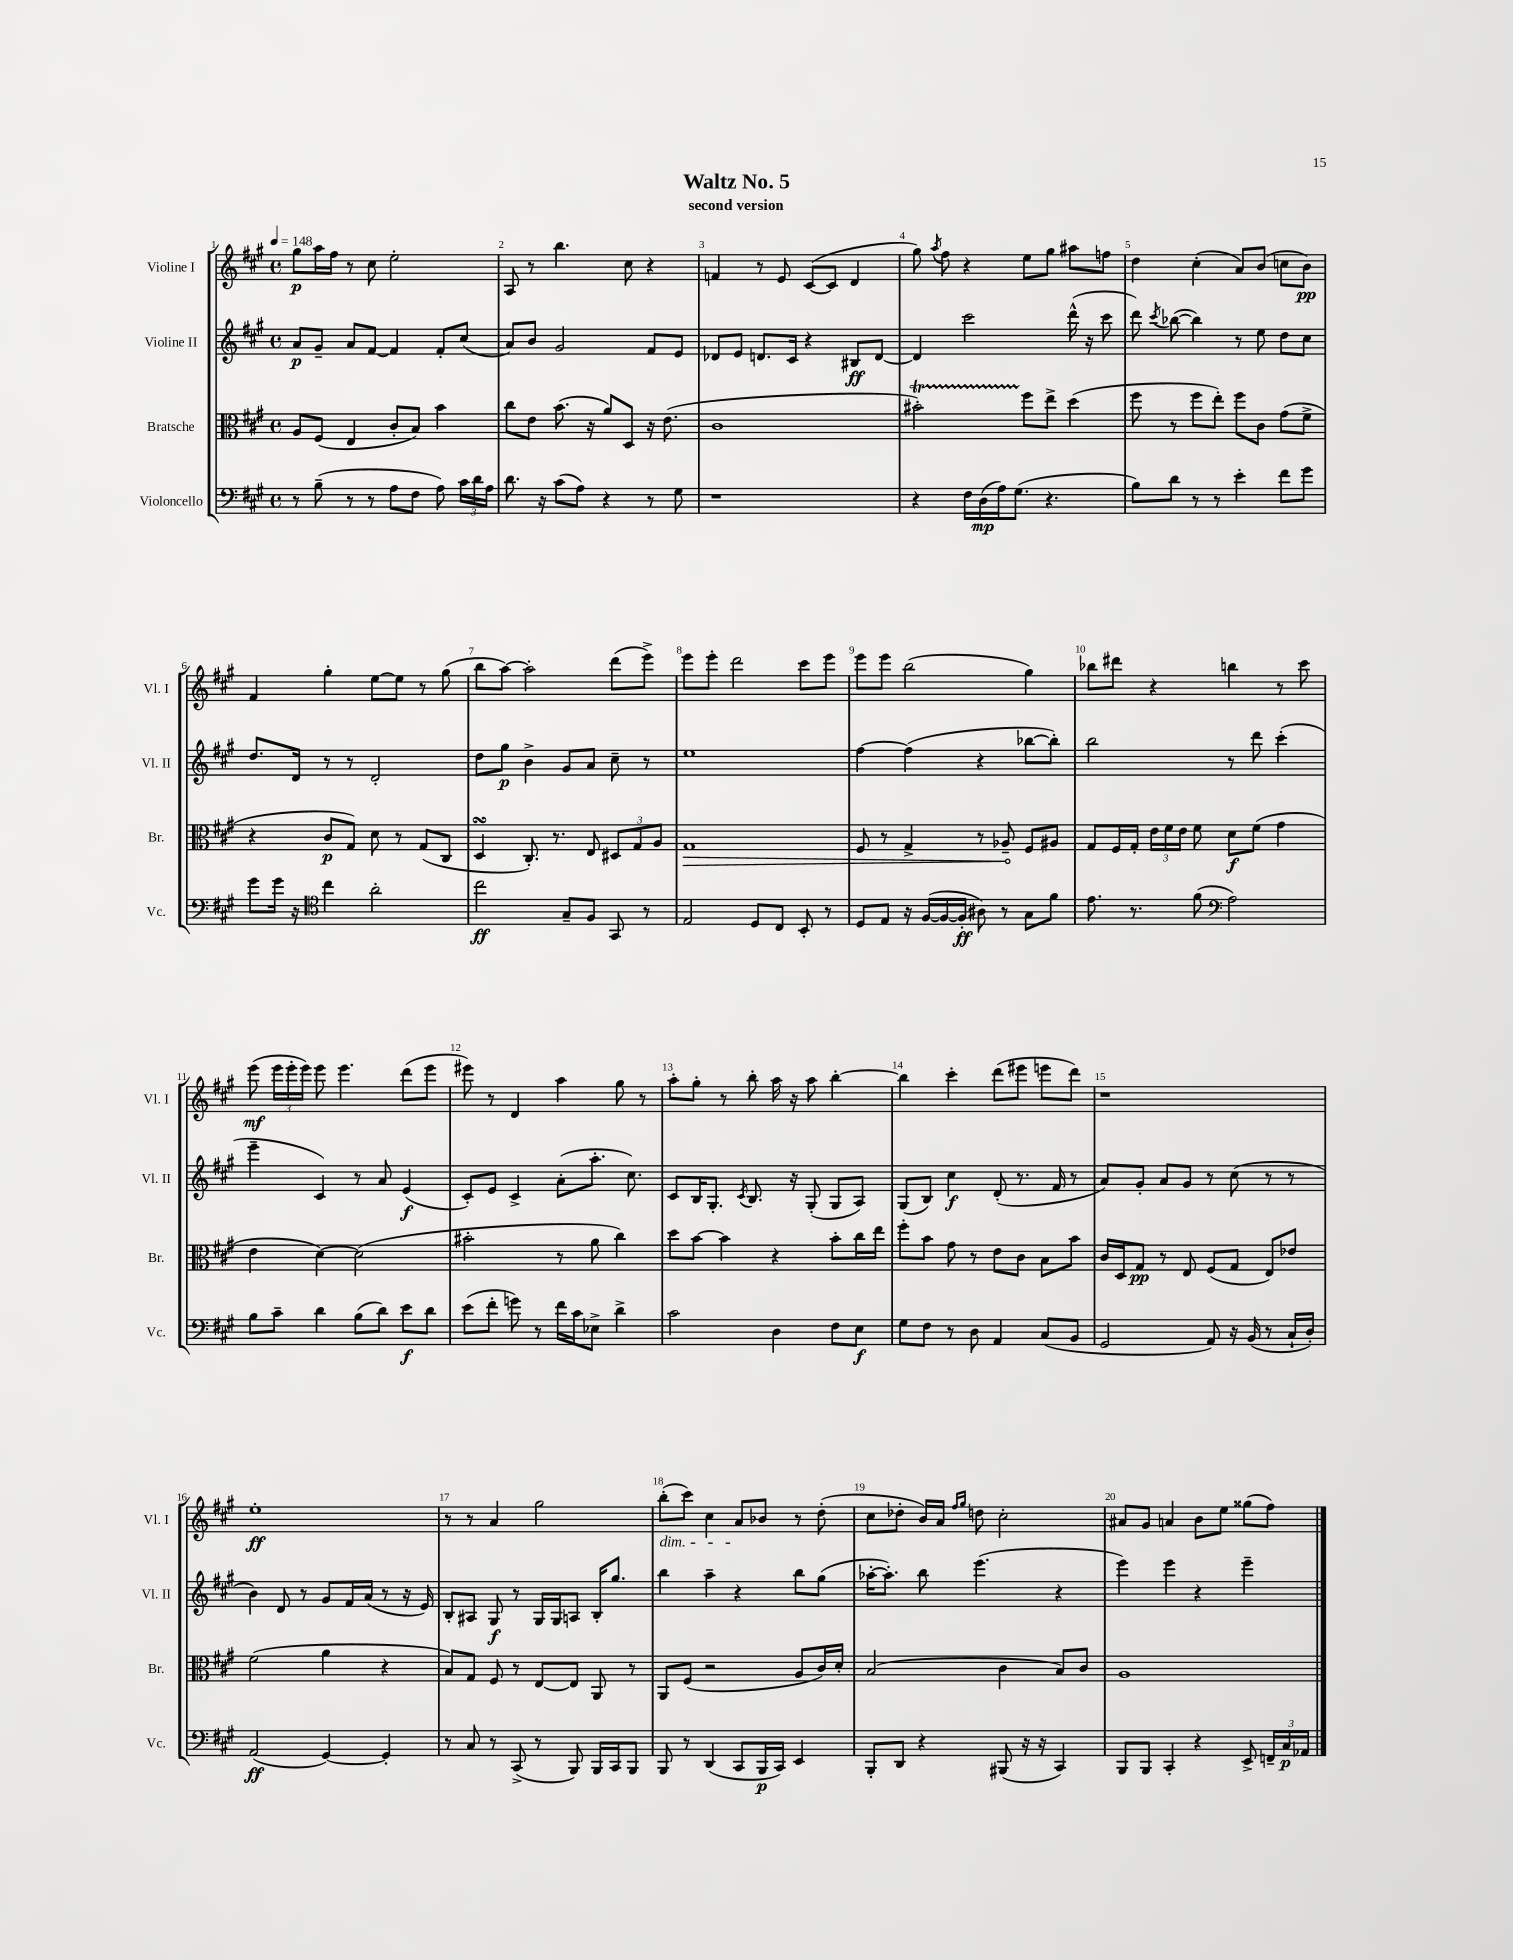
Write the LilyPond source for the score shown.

\header { title = "Waltz No. 5" subtitle = "second version" }
<<
\new StaffGroup <<
\new Staff = "s0" \with { instrumentName = "Violine I" shortInstrumentName = "Vl. I" } {
    \clef treble \key a \major \defaultTimeSignature \time 4/4 \tempo 4 = 148
    \autoBeamOff gis''8[\p a''16 fis''16] r8 cis''8 e''2-. |
    a8 r8 b''4. cis''8 r4 |
    f'4 r8 e'8 cis'8[~( cis'8] d'4 |
    gis''8) \acciaccatura { a''8 } fis''8 r4 e''8[ gis''8] ais''8[ f''8] |
    d''4 cis''4-.( a'8[) b'8]( c''8[ b'8]\pp) |
    fis'4 gis''4-. e''8[~ e''8] r8 gis''8( |
    b''8[ a''8]~) a''2-. d'''8[( e'''8]->) |
    e'''8[ e'''8]-. d'''2 cis'''8[ e'''8] |
    e'''8[ e'''8] b''2( gis''4) |
    bes''8[ dis'''8] r4 b''4 r8 cis'''8 |
    e'''8\mf( \tuplet 3/2 { e'''16[ e'''16-. e'''16]) } e'''8 e'''4. d'''8[( e'''8] |
    eis'''8) r8 d'4 a''4 gis''8 r8 |
    a''8[-. gis''8]-. r8 b''8-. a''16 r16 a''8 b''4~-. |
    b''4 cis'''4-. d'''8[( eis'''8] e'''8[ d'''8]) |
    r1 |
    e''1-.\ff |
    r8 r8 a'4 gis''2 |
    b''8[-.\dim( cis'''8]) cis''4 a'8[\! bes'8] r8 d''8-.( |
    cis''8[ des''8]-. b'16[) a'16] \grace { fis''16[ gis''16] } d''8 cis''2-. |
    ais'8[ gis'8] a'4 b'8[ e''8] gisis''8[( fis''8]) \bar "|." |
}
\new Staff = "s1" \with { instrumentName = "Violine II" shortInstrumentName = "Vl. II" } {
    \clef treble \key a \major \defaultTimeSignature \time 4/4
    \autoBeamOff a'8[\p gis'8]-- a'8[ fis'8]~ fis'4 fis'8[-. cis''8]( |
    a'8[) b'8] gis'2 fis'8[ e'8] |
    des'8[ e'8] d'8.[ cis'16] r4 bis8[\ff d'8]~ |
    d'4 cis'''2 d'''16-^( r16 cis'''8 |
    d'''8) \acciaccatura { cis'''8 } bes''8~( bes''4) r8 e''8 d''8[ cis''8] |
    d''8.[ d'16] r8 r8 d'2-. |
    d''8[ gis''8]\p b'4-> gis'8[ a'8] cis''8-- r8 |
    e''1 |
    fis''4~ fis''4( r4 bes''8[~ bes''8]-.) |
    b''2 r8 d'''8 cis'''4-.( |
    e'''4-- cis'4) r8 a'8 e'4\f( |
    cis'8[-.) e'8] cis'4-> a'8[-.( a''8.]-. cis''8.) |
    cis'8[ b16 gis8.]-. \acciaccatura { cis'8 } b8. r16 gis8-.( gis8[ a8]) |
    gis8[( b8]) cis''4\f d'8-.( r8. fis'16 r8 |
    a'8[) gis'8]-. a'8[ gis'8] r8 cis''8( r8 r8 |
    b'4) d'8 r8 gis'8[ fis'16 a'16]( r8 r16 e'16) |
    b8[-. ais8] gis8\f r8 gis16[ gis16 a8] b16[-. gis''8.] |
    b''4 a''4-- r4 b''8[ gis''8]( |
    aes''16[~-. aes''8.]-.) b''8 e'''4.( r4 |
    e'''4) e'''4 r4 e'''4-- \bar "|." |
}
\new Staff = "s2" \with { instrumentName = "Bratsche" shortInstrumentName = "Br." } {
    \clef alto \key a \major \defaultTimeSignature \time 4/4
    \autoBeamOff a8[ fis8]( e4 cis'8[-. b8]) b'4 |
    cis''8[ e'8] b'8.( r16 a'8[) d8] r16 e'8.( |
    cis'1 |
    bis'2-.\startTrillSpan) fis''8[\stopTrillSpan e''8]-> d''4( |
    fis''8 r8 fis''8[ e''8]-.) fis''8[ cis'8] gis'8[( fis'8]-> |
    r4 cis'8[\p gis8]) d'8 r8 gis8[( cis8] |
    d4\turn cis8.-.) r8. e8 \tuplet 3/2 { dis8[ gis8 a8] } |
    \once \override Hairpin.circled-tip = ##t gis1\> |
    fis8 r8 gis4-> r8 aes8--\! fis8[ ais8] |
    gis8[ fis16 gis16]-. \tuplet 3/2 { e'16[ fis'16 e'16] } fis'8 d'8[\f fis'8]( gis'4 |
    e'4 d'4~) d'2( |
    bis'2-. r8 a'8 cis''4) |
    d''8[ b'8]~ b'4 r4 b'8[-. cis''16 e''16] |
    fis''8[-. b'8] gis'8 r8 e'8[ cis'8] b8[ b'8] |
    cis'16[ d16 gis8]\pp r8 e8 fis8[( gis8] e8[) ees'8] |
    fis'2( a'4 r4 |
    b8[) gis8] fis8 r8 e8[~ e8] a,8 r8 |
    a,8[ fis8]( r2 a8[ cis'16) d'16]-. |
    b2( cis'4 b8[) cis'8] |
    a1 \bar "|." |
}
\new Staff = "s3" \with { instrumentName = "Violoncello" shortInstrumentName = "Vc." } {
    \clef bass \key a \major \defaultTimeSignature \time 4/4
    \autoBeamOff r8 b8--( r8 r8 a8[ fis8] a8) \tuplet 3/2 { cis'16[ d'16 a16] } |
    d'8. r16 cis'8[( a8]) r4 r8 gis8 |
    r1 |
    r4 fis16[ d16\mp( a16) gis8.]( r4. |
    b8[) d'8] r8 r8 e'4-. fis'8[ gis'8] |
    gis'8[ gis'16] r16 \clef tenor cis''4 a'2-. |
    cis''2\ff gis8[-- fis8] gis,8 r8 |
    e2 d8[ cis8] b,8-. r8 |
    d8[ e8] r16 fis16[~( fis16~ fis16]-.\ff ais8) r8 gis8[ fis'8] |
    e'8. r8. fis'8( \clef bass a2) |
    b8[ cis'8]-- d'4 b8[( d'8]) e'8[\f d'8] |
    e'8[( fis'8]-. g'8) r8 fis'16[ cis'16 ees8]-> d'4-> |
    cis'2 d4 fis8[ e8]\f |
    gis8[ fis8] r8 d8 a,4 cis8[( b,8] |
    gis,2 a,8) r16 b,16( r8 cis16[-! d16]-.) |
    a,2\ff( gis,4~) gis,4-. |
    r8 cis8 r8 cis,8->( r8 b,,8) b,,16[ cis,16 b,,8] |
    b,,8 r8 d,4( cis,8[ b,,16\p cis,16]) e,4 |
    b,,8[-. d,8] r4 bis,,8( r16 r16 cis,4) |
    b,,8[ b,,8] cis,4-. r4 e,8-> \tuplet 3/2 { f,16[-- cis16\p aes,16] } \bar "|." |
}
>>
>>
\layout { \context { \Score \override BarNumber.break-visibility = ##(#f #t #t) barNumberVisibility = #all-bar-numbers-visible } }
